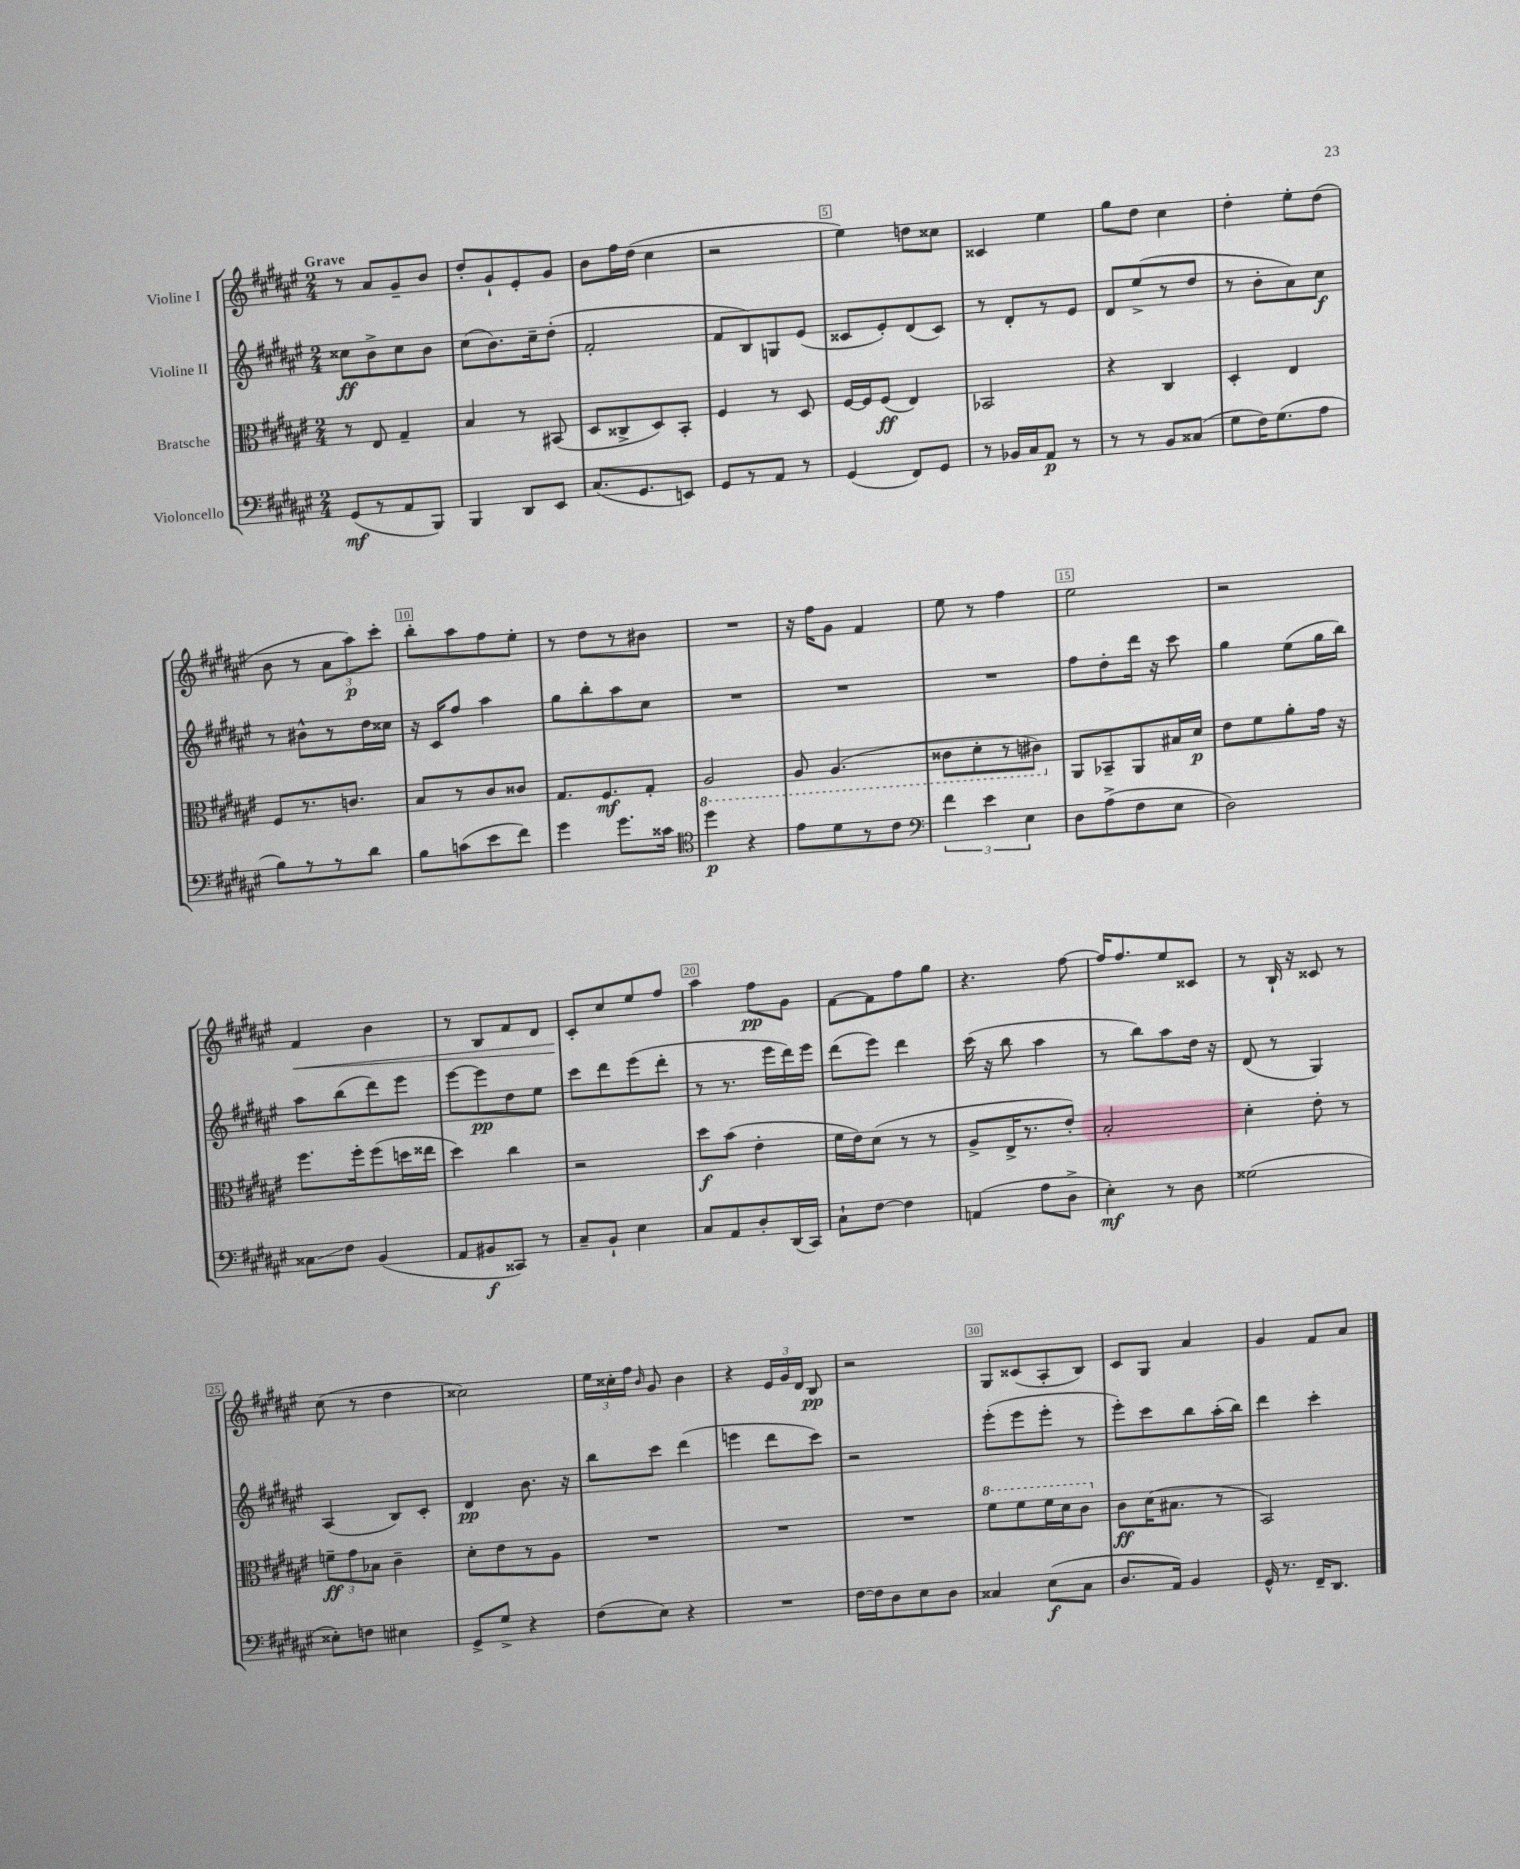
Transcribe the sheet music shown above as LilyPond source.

<<
\new StaffGroup <<
\new Staff = "s0" \with { instrumentName = "Violine I" } {
    \clef treble \key fis \major \numericTimeSignature \time 2/4 \tempo "Grave"
    \autoBeamOff r8 ais'8[ gis'8-- b'8] |
    dis''8[-. gis'8-! eis'8-. gis'8] |
    b'8[ fis''16 dis''16]( cis''4 |
    r2 |
    eis''4) d''8[ cisis''8] |
    cisis'4 eis''4 |
    gis''8[ dis''8] cis''4 |
    dis''4-. eis''8[-. dis''8]( |
    b'8 r8 \tuplet 3/2 { ais'8[ ais''8\p) cis'''8]-. } |
    b''8[-. ais''8 fis''8 eis''8]-. |
    r8 dis''8[ r8 bis'8] |
    R2 |
    r16 fis''16[ gis'8] fis'4 |
    eis''8 r8 fis''4 |
    eis''2 |
    r2 |
    fis'4\< b'4 |
    r8 b8[ fis'8 dis'8] |
    cis'8[-.\! cis''8 eis''8 fis''8] |
    ais''4 fis''8[\pp gis'8] |
    fis'8[~ fis'8 fis''8 gis''8] |
    r4. fis''8~ |
    fis''16[ fis''8. eis''8 cisis'8] |
    r8 b16-! r16 cisis'8 r8 |
    cis''8( r8 dis''4 |
    cisis''2) |
    \tuplet 3/2 { eis''16[ cisis''16-. fis''16] } \grace { b'16 } gis'8 b'4 |
    r4 \tuplet 3/2 { eis'16[ gis'16 dis'16] } b8\pp |
    r2 |
    gis8[ cisis'8( ais8-. b8]) |
    cis'8[ gis8] ais'4 |
    gis'4 fis'8[ ais'8] \bar "|." |
}
\new Staff = "s1" \with { instrumentName = "Violine II" } {
    \clef treble \key fis \major \numericTimeSignature \time 2/4
    \autoBeamOff cisis''8[\ff b'8-> cisis''8 b'8] |
    cis''8[( b'8.) cis''16-- dis''8]-.( |
    fis'2-. |
    fis'8[ b8) g8 eis'8]( |
    cisis'8[ eis'8-.) dis'8( cisis'8]) |
    r8 dis'8[-. r8 eis'8] |
    dis'8[ eis''8->( r8 dis''8] |
    r8 b'8[-. ais'8) cis''8]\f |
    r8 bis'8[-^ r8 dis''16 cisis''16] |
    r16 cis'16[ fis''8] ais''4 |
    gis''8[ b''8-. ais''8 cis''8] |
    R2 |
    R2 |
    R2 |
    fis''8[ dis''8-. dis'''16] r16 cis'''8 |
    gis''4 eis''8[( gis''16 b''16]) |
    ais''8[ b''8( dis'''8) eis'''8] |
    eis'''8[~ eis'''8\pp dis''8 eis''8] |
    cis'''8[ dis'''8 eis'''8( dis'''8]-. |
    r8 r8. eis'''16[ dis'''16) eis'''16] |
    dis'''8[( eis'''8]) dis'''4 |
    cis'''16( r16 b''8 ais''4 |
    r8 b''8[) ais''8 dis''16] r16 |
    dis'8( r8 gis4) |
    ais4( b8[) cis'8]-. |
    dis'4\pp b'8. r16 |
    b''8[ cis'''8] dis'''4( |
    e'''4 dis'''8[ cis'''8]) |
    r2 |
    eis'''8[-.( eis'''8 eis'''8]-. r8 |
    eis'''8[-.) cis'''8 b''8 ais''16-.( b''16]) |
    dis'''4 cis'''4-. \bar "|." |
}
\new Staff = "s2" \with { instrumentName = "Bratsche" } {
    \clef alto \key fis \major \numericTimeSignature \time 2/4
    \autoBeamOff r8 eis8 gis4-- |
    b4 r8 bis,8( |
    dis8[ cisis8-> dis8) b,8]-. |
    fis4 r8 dis8 |
    fis16[~ fis16 fis8]\ff( eis4) |
    bes,2 |
    r4 cis4 |
    dis4-. eis4 |
    fis8[ r8. c'8.] |
    b8[ r8 cis'8 cisis'8] |
    gis8.[ fis8.\mf gis8]-. |
    \ottava #-1 ais,2 |
    ais,8 ais,4.( |
    cisis8[ dis8-. r8 cis8]) \ottava #0 |
    ais,8[ bes,8-- ais,8 bis16 dis'16]\p |
    eis'8[ fis'8 ais'8-. gis'16] r16 |
    fis''8.[ fis''16-. fis''8( d''16 eisis''16] |
    dis''4) cis''4 |
    r2 |
    dis''8[\f b'8]( eis'4-. |
    fis'16[ eis'16) dis'8]( r8 r8 |
    ais8[-> eis16-> r8. eis'8]-.) |
    b2-. |
    dis'4-. eis'8-. r8 |
    \tuplet 3/2 { f'8[--\ff gis'8 bes8] } cis'4-- |
    dis'8[-. eis'8 r8 ais8] |
    R2 |
    R2 |
    R2 |
    \ottava #1 fis''8[ fis''8 fis''16 dis''16 cis''8] \ottava #0 |
    cis'8[\ff dis'16( bis8.] r8 |
    b,2) \bar "|." |
}
\new Staff = "s3" \with { instrumentName = "Violoncello" } {
    \clef bass \key fis \major \numericTimeSignature \time 2/4
    \autoBeamOff gis,8[\mf( r8 ais,8 b,,8]) |
    b,,4 dis,8[ eis,8] |
    cis8.[( gis,8. e,8]) |
    gis,8[ r8 ais,8] r8 |
    gis,4( fis,8[) gis,8] |
    r8 bes,16[ cis16 ais,8]\p r8 |
    r8 r8 b,8[ cisis8]( |
    gis8[ fis16) gis8.( ais8] |
    b8[) r8 r8 dis'8] |
    b8[ c'8( eis'8 fis'8]) |
    gis'4 gis'8.[ cisis'16] |
    \clef tenor dis''4\p r4 |
    eis'8[ dis'8 r8 cis'8] |
    \clef bass \tuplet 3/2 { fis'4 eis'4 eis4 } |
    dis8[ ais8->( fis8 eis8] |
    dis2) |
    cisis8[\glissando fis8] b,4( |
    ais,8[ bis,8\f cisis,8]) r8 |
    cis8[-- b,8]-! eis4 |
    cis8[ ais,8 dis8-. dis,16( cis,16]) |
    cis8[-! fis8]~ fis4 |
    a,4( ais8[ dis8]-> |
    eis4-.\mf) r8 dis8 |
    gisis2( |
    eisis8[-.) f8] eis4 |
    gis,8[-> gis8]-> r4 |
    fis8[( eis8]) r4 |
    R2 |
    fis16[~ fis16 dis8 eis8 dis8] |
    cisis4 eis8[\f( cisis8] |
    dis8.[ ais,16]) b,4 |
    gis,16-^ r8. fis,16[-- dis,8.] \bar "|." |
}
>>
>>
\layout { \context { \Score \override BarNumber.break-visibility = ##(#f #t #t) barNumberVisibility = #(every-nth-bar-number-visible 5) \override BarNumber.stencil = #(make-stencil-boxer 0.1 0.3 ly:text-interface::print) } }
